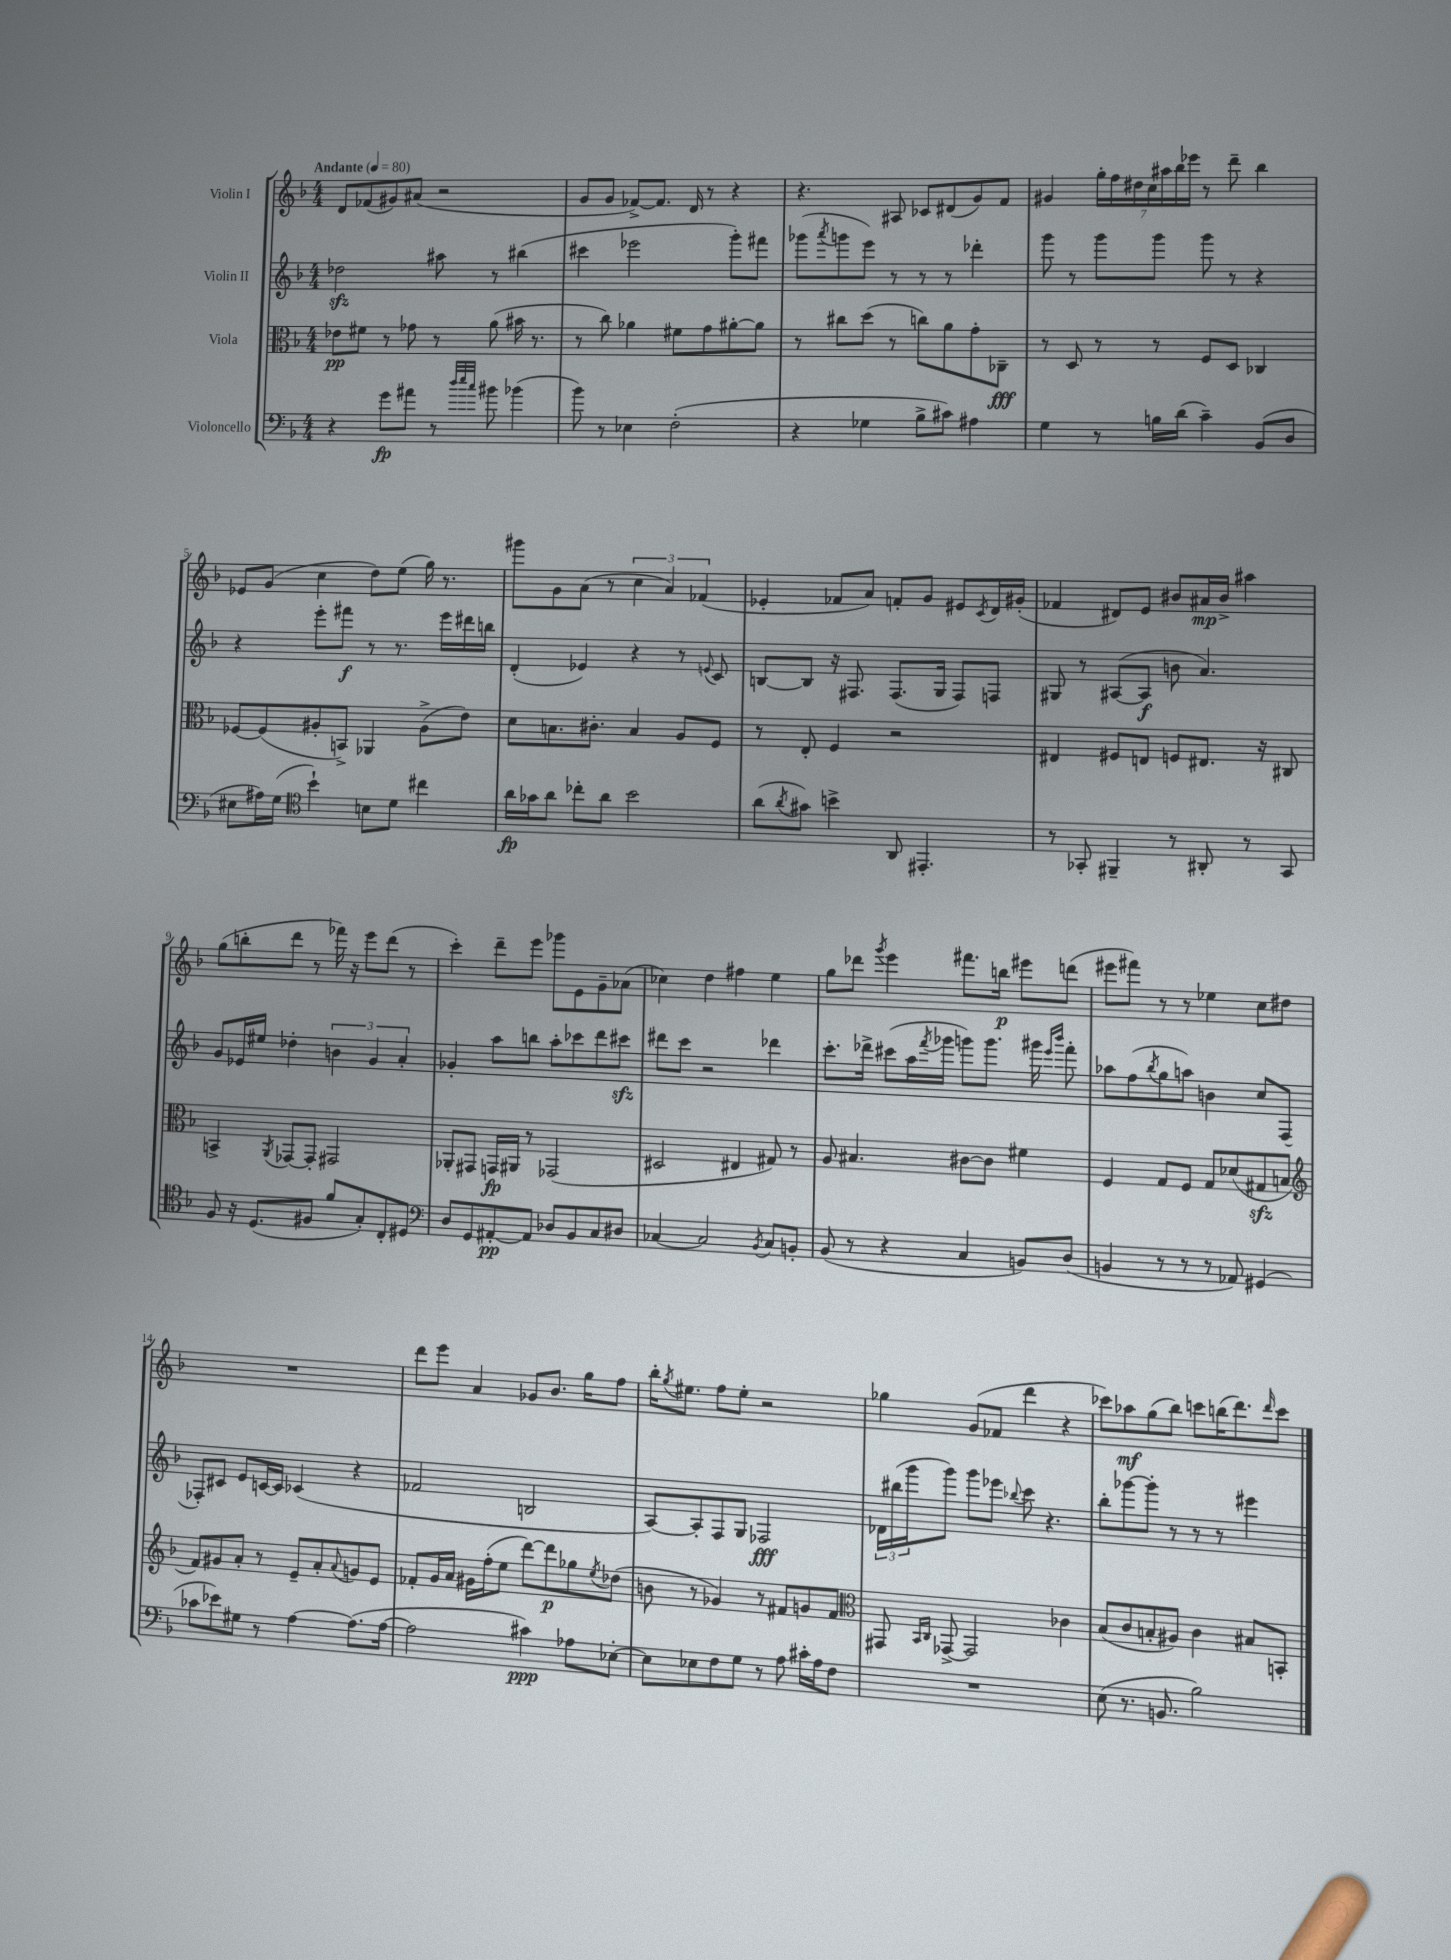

**kern	**dynam	**kern	**dynam	**kern	**dynam	**kern	**dynam
*part4	*part4	*part3	*part3	*part2	*part2	*part1	*part1
*staff4	*staff4	*staff3	*staff3	*staff2	*staff2	*staff1	*staff1
*I"Violoncello	*	*I"Viola	*	*I"Violin II	*	*I"Violin I	*
*clefF4	*	*clefC3	*	*clefG2	*	*clefG2	*
*k[b-]	*	*k[b-]	*	*k[b-]	*	*k[b-]	*
*M4/4	*	*M4/4	*	*M4/4	*	*M4/4	*
*MM80	*	*MM80	*	*MM80	*	*MM80	*
=1	=1	=1	=1	=1	=1	=1	=1
!	!	!	!	!	!	!LO:TX:a:B:t=Andante	!
4r	.	8e-X\L	pp	2dd-Xzz\	.	8d/L	.
.	.	8f#X\J	.	.	.	(8f-X/	.
8g\L	fp	8r	.	.	.	8g#X/)	.
8a#X\J	.	8g-X\	.	.	.	(8a#X/J	.
8r	.	8r	.	8aa#X\	.	2r	.
32qqdd/LLL	.	.	.	.	.	.	.
32qqee/	.	.	.	.	.	.	.
32qqcc/JJJ	.	.	.	.	.	.	.
8b#X\	.	(8a\	.	8r	.	.	.
(4b-X\	.	16b#X\	.	(4bb#X\	.	.	.
.	.	8.r	.	.	.	.	.
=2	=2	=2	=2	=2	=2	=2	=2
8b-\)	.	8r	.	4ccc#X\	.	8g/L	.
8r	.	8cc\)	.	.	.	8g/J	.
4E-X\	.	4a-X\	.	2eee-X\	.	[8f-X^/L)	.
.	.	.	.	.	.	8.f-/J]	.
(2F'\	.	8f#X\L	.	.	.	.	.
.	.	.	.	.	.	16d/	.
.	.	8g\	.	.	.	8r	.
.	.	[8a#X'\	.	8ggg'\L)	.	4r	.
.	.	8a#\J]	.	8fff#X\J	.	.	.
=3	=3	=3	=3	=3	=3	=3	=3
4r	.	8r	.	(8ggg-X\L	.	4.r	.
.	.	.	.	8qaaa/	.	.	.
.	.	8cc#X\L	.	8gggn\	.	.	.
4G-X\	.	(8dd\J	.	8eee\J)	.	.	.
.	.	8r	.	8r	.	8A#X/	.
8B-^\L	.	8ccn\L)	.	8r	.	8c-X/L	.
8c#X\J)	.	8a\	.	8r	.	(8d#X/	.
4A#X\	.	8g'\	.	4ddd-X'\	.	8g/)	.
.	.	8C-X~\J	fff	.	.	8f/J	.
=4	=4	=4	=4	=4	=4	=4	=4
4G\	.	8r	.	8ggg\	.	4g#X/	.
.	.	8D/	.	8r	.	.	.
8r	.	8r	.	8ggg\L	.	28gg'\LL	.
.	.	.	.	.	.	28ff\	.
.	.	.	.	.	.	28dd#X\	.
.	.	.	.	.	.	28cc\	.
16Bn\LL	.	8r	.	8ggg\J	.	.	.
.	.	.	.	.	.	28aa#X\	.
.	.	.	.	.	.	28bb-\	.
(16d\JJ	.	.	.	.	.	.	.
.	.	.	.	.	.	28eee-X\JJ	.
4c~\)	.	8F/L	.	8ggg\	.	8r	.
.	.	8D/J	.	8r	.	8ddd~\	.
(8BB-/L	.	4C-X/	.	4r	.	4bb-\	.
8D/J	.	.	.	.	.	.	.
!!LO:LB:g=z
=5	=5	=5	=5	=5	=5	=5	=5
8E#X\L	.	[8F-X/L	.	4r	.	8e-X/L	.
16A#X\L)	.	(8F-/]	.	.	.	(8g/J	.
(16G\JJ	.	.	.	.	.	.	.
*clefC4	*	*	*	*	*	*	*
4b-`\)	.	8A#X'/	.	8eee'\L	.	4cc\	.
.	.	8BBn^/J)	.	8fff#X\J	f	.	.
8Bn\L	.	4AA-X/	.	8r	.	8dd\L)	.
8d\J	.	.	.	8.r	.	(8ee\J	.
4cc#X\	.	(8A#^\L	.	.	.	16gg\)	.
.	.	.	.	16eee\LL	.	8.r	.
.	.	8e\J)	.	16ddd#X\	.	.	.
.	.	.	.	16bbn\JJ	.	.	.
=6	=6	=6	=6	=6	=6	=6	=6
16a\LL	fp	8d\L	.	(4d'/	.	8ggg#X\L	.
16g-X\J	.	.	.	.	.	.	.
8a\J	.	8.Bn\	.	.	.	8g\	.
8cc-X'\L	.	.	.	4e-X/)	.	(8a\J	.
.	.	8.c#X'\J	.	.	.	.	.
8a\J	.	.	.	.	.	8r	.
2b-\	.	4B/	.	4r	.	6cc\	.
.	.	.	.	.	.	6a/)	.
.	.	8A/L	.	8r	.	.	.
.	.	.	.	.	.	(6f-X/	.
.	.	.	.	8qqen/	.	.	.
.	.	8F/J	.	8c/	.	.	.
=7	=7	=7	=7	=7	=7	=7	=7
(8a\L	.	8r	.	[8Bn/L	.	4e-X'/	.
8qa/	.	.	.	.	.	.	.
8g#X\J)	.	8E'/	.	8B/J]	.	.	.
4bn^\	.	4F/	.	16r	.	8f-X/L	.
.	.	.	.	8.F#X/	.	.	.
.	.	.	.	.	.	8a/J)	.
8AA/	.	2r	.	(8.F#/L	.	8fn'/L	.
4.EE#X'/	.	.	.	.	.	8g/J	.
.	.	.	.	16G/Jk	.	.	.
.	.	.	.	8F#/L)	.	8e#X/L	.
.	.	.	.	.	.	8qc/	.
.	.	.	.	8Fn/J	.	16d/L	.
.	.	.	.	.	.	(16g#X'/JJ	.
=8	=8	=8	=8	=8	=8	=8	=8
8r	.	4E#X/	.	8G#X/	.	4f-X/	.
8GG-X'/	.	.	.	8r	.	.	.
4FF#X~/	.	8F#X/L	.	([8A#X/L	.	8d#X/L)	.
.	.	8En/J	.	8A#/J]	f	8e/J	.
8r	.	8Fn/L	.	8bn\	.	8b#X/L	.
8AA#X'/	.	8.E#X/J	.	4.a/)	.	16a#X/L	mp
.	.	.	.	.	.	16b#^/JJ	.
8r	.	.	.	.	.	4aa#X\	.
.	.	16r	.	.	.	.	.
8GG-/	.	8C#X/	.	.	.	.	.
!!LO:LB:g=z
=9	=9	=9	=9	=9	=9	=9	=9
8F/	.	4BBn^/	.	8g/L	.	(8gg\L	.
16r	.	.	.	16e-X/L	.	8bbn'\	.
(8.D/L	.	.	.	16ee#X/JJ	.	.	.
.	.	8qAA/	.	.	.	.	.
.	.	[8GG-X/L	.	4dd-X'\	.	8ddd\J	.
8F#X/J	.	8GG-'/J]	.	.	.	8r	.
8f/L	.	2GG#X/	.	6bn\	.	16fff-X\)	.
.	.	.	.	.	.	16r	.
8G'/)	.	.	.	.	.	8eee\L	.
.	.	.	.	6g/	.	.	.
8C'/	.	.	.	.	.	(8ddd\J	.
.	.	.	.	6a'/	.	.	.
8D#X/J	.	.	.	.	.	8r	.
=10	=10	=10	=10	=10	=10	=10	=10
*clefF4	*	*	*	*	*	*	*
8D/L	.	8AA-X'/L	.	4g-X'/	.	4ccc'\)	.
8GG/	.	8GG#X/J	.	.	.	.	.
[8AA#X'/	pp	16GGn/LL	fp	8aa\L	.	8ddd~\L	.
.	.	16AA#X/JJ	.	.	.	.	.
8AA#/J]	.	8r	.	8bbn\J	.	8eee\J	.
8D-X/L	.	(2GG-X/	.	8aa'\L	.	8ggg-X\L	.
8BB-/	.	.	.	8ccc-X\	.	8e\	.
8C/	.	.	.	8ddd\	.	8g~\	.
8D#X/J	.	.	.	8ccc#Xzz\J	.	(8a-X\J	.
=11	=11	=11	=11	=11	=11	=11	=11
[4C-X/	.	2D#X/	.	8ddd#X\L	.	4cc-X\)	.
.	.	.	.	8ccc\J	.	.	.
2C-/]	.	.	.	2r	.	4dd\	.
.	.	4E#X/	.	.	.	4ff#X\	.
8qBB-/	.	.	.	.	.	.	.
8C-/L	.	8G#X/)	.	4ddd-X\	.	4ee\	.
8BBn'/J	.	8r	.	.	.	.	.
=12	=12	=12	=12	=12	=12	=12	=12
(8BB-/	.	8A/	.	8.ccc'\L	.	8gg\L	.
8r	.	4.B#X/	.	.	.	8ddd-X\J	.
.	.	.	.	16ddd-X^\Jk	.	.	.
.	.	.	.	.	.	8qggg/	.
4r	.	.	.	(8ccc#X\L	.	4eee\	.
.	.	.	.	16aa\L	.	.	.
.	.	.	.	8qfff/	.	.	.
.	.	.	.	16ggg-X\JJ	.	.	.
4C/	.	[8c#X\L	.	8gggn\L)	.	8.fff#X\L	.
.	.	8c#\J]	.	8.ggg\J	.	.	.
.	.	.	.	.	.	16bbn\Jk	p
8BBn/L)	.	4f#X\	.	.	.	8eee#X\L	.
.	.	.	.	16ggg#X\	.	.	.
.	.	.	.	16qqeee/LL	.	.	.
.	.	.	.	16qqbbb-/JJ	.	.	.
(8D/J	.	.	.	8fff'\	.	(8dddn\J	.
=13	=13	=13	=13	=13	=13	=13	=13
4BBn/	.	4F/	.	8aa-X\L	.	8eee#X\L	.
.	.	.	.	(8ff\	.	8fff#X\J)	.
.	.	.	.	8qbb-/	.	.	.
8r	.	8G/L	.	8gg\	.	8r	.
8r	.	8F/J	.	8aan\J)	.	8r	.
8r	.	8G/L	.	4bn\	.	4ee-X\	.
8AA-X/)	.	(8d-X/	.	.	.	.	.
(4GG#X/	.	8G#Xzz/	.	8cc/L	.	8cc\L	.
.	.	8Bn/J	.	(8F/J	.	8dd#X\J	.
!!LO:LB:g=z
=14	=14	=14	=14	=14	=14	=14	=14
*	*	*clefG2	*	*	*	*	*
8c-X\L	.	8f/L)	.	8F-X'/L)	.	1r	.
8e-X\)	.	8g#X/	.	8c#X/J	.	.	.
8G#X\J	.	8a'/J	.	8e/L	.	.	.
8r	.	8r	.	[16cn/L	.	.	.
.	.	.	.	16c/JJ]	.	.	.
[4A\	.	8e~/L	.	(4c-X/	.	.	.
.	.	8a'/	.	.	.	.	.
.	.	8qqa/	.	.	.	.	.
(8.A\L]	.	8gn/	.	4r	.	.	.
.	.	8e/J	.	.	.	.	.
[16A\Jk	.	.	.	.	.	.	.
=15	=15	=15	=15	=15	=15	=15	=15
2A\]	.	8f-X'/L	.	2f-X/	.	8ddd\L	.
.	.	16g/L	.	.	.	8eee\J	.
.	.	16a/JJ	.	.	.	.	.
.	.	16g#X\LL	.	.	.	4a/	.
.	.	(16ff'\J	.	.	.	.	.
.	.	8ee\J	.	.	.	.	.
4c#X\)	ppp	[8ddd\L)	.	2Bn/	.	8g-X/L	.
.	.	8ddd\]	p	.	.	8.b-/J	.
8A-X\L	.	8gg-X\	.	.	.	.	.
.	.	.	.	.	.	16gg\KL	.
.	.	8qee/	.	.	.	.	.
[8E-X'\J	.	(8dd-X\J	.	.	.	8ff\J	.
=16	=16	=16	=16	=16	=16	=16	=16
8E-\L]	.	8bn\	.	[8A/L)	.	16bb-'\KL	.
.	.	.	.	.	.	8qgg/	.
.	.	.	.	.	.	8.ee#X\J	.
8E-X\	.	8r	.	8A'/]	.	.	.
8F\	.	4g-X/)	.	8F/	.	8ff\L	.
8G\J	.	.	.	8G/J	.	8ee#'\J	.
8r	.	8r	.	2F-X/	fff	2r	.
8A\	.	8f#X/L	.	.	.	.	.
16c#X'\LL	.	8gn/	.	.	.	.	.
16A\J	.	.	.	.	.	.	.
8F\J	.	8f#/J	.	.	.	.	.
=17	=17	=17	=17	=17	=17	=17	=17
*	*	*clefC3	*	*	*	*	*
1r	.	8GG#X/	.	24d-X\LL	.	4gg-X\	.
.	.	.	.	(24bb#X\	.	.	.
.	.	.	.	24ggg\J	.	.	.
.	.	16qqBB-/LL	.	.	.	.	.
.	.	16qqC/JJ	.	.	.	.	.
.	.	[8GG-X^/	.	8ggg\J)	.	.	.
.	.	2GG-/]	.	8ggg\L	.	(8g/L	.
.	.	.	.	8eee-X\J	.	8f-X/J	.
.	.	.	.	8qqbb-X/	.	.	.
.	.	.	.	8ccc\	.	4ddd\	.
.	.	.	.	4.r	.	.	.
.	.	4c-X\	.	.	.	4r	.
=18	=18	=18	=18	=18	=18	=18	=18
(8E\	.	(8B-/L	.	8bb-'\L	.	8ccc-X\L)	.
8.r	.	8c/	.	[8ggg-X\	.	8aa-X\	mf
.	.	8Bn'/	.	8ggg-'\J]	.	(8gg\	.
8.BBn/	.	.	.	.	.	.	.
.	.	8A#X/J)	.	8r	.	8bb-\J)	.
2B-\)	.	4c\	.	8r	.	8cccn\L	.
.	.	.	.	8r	.	(16bbn\K	.
.	.	.	.	.	.	8.ddd\)	.
.	.	8B#X/L	.	4eee#X\	.	.	.
.	.	.	.	.	.	16qqddd/	.
.	.	8BBn'/J	.	.	.	8ccc\J	.
==	==	==	==	==	==	==	==
*-	*-	*-	*-	*-	*-	*-	*-
